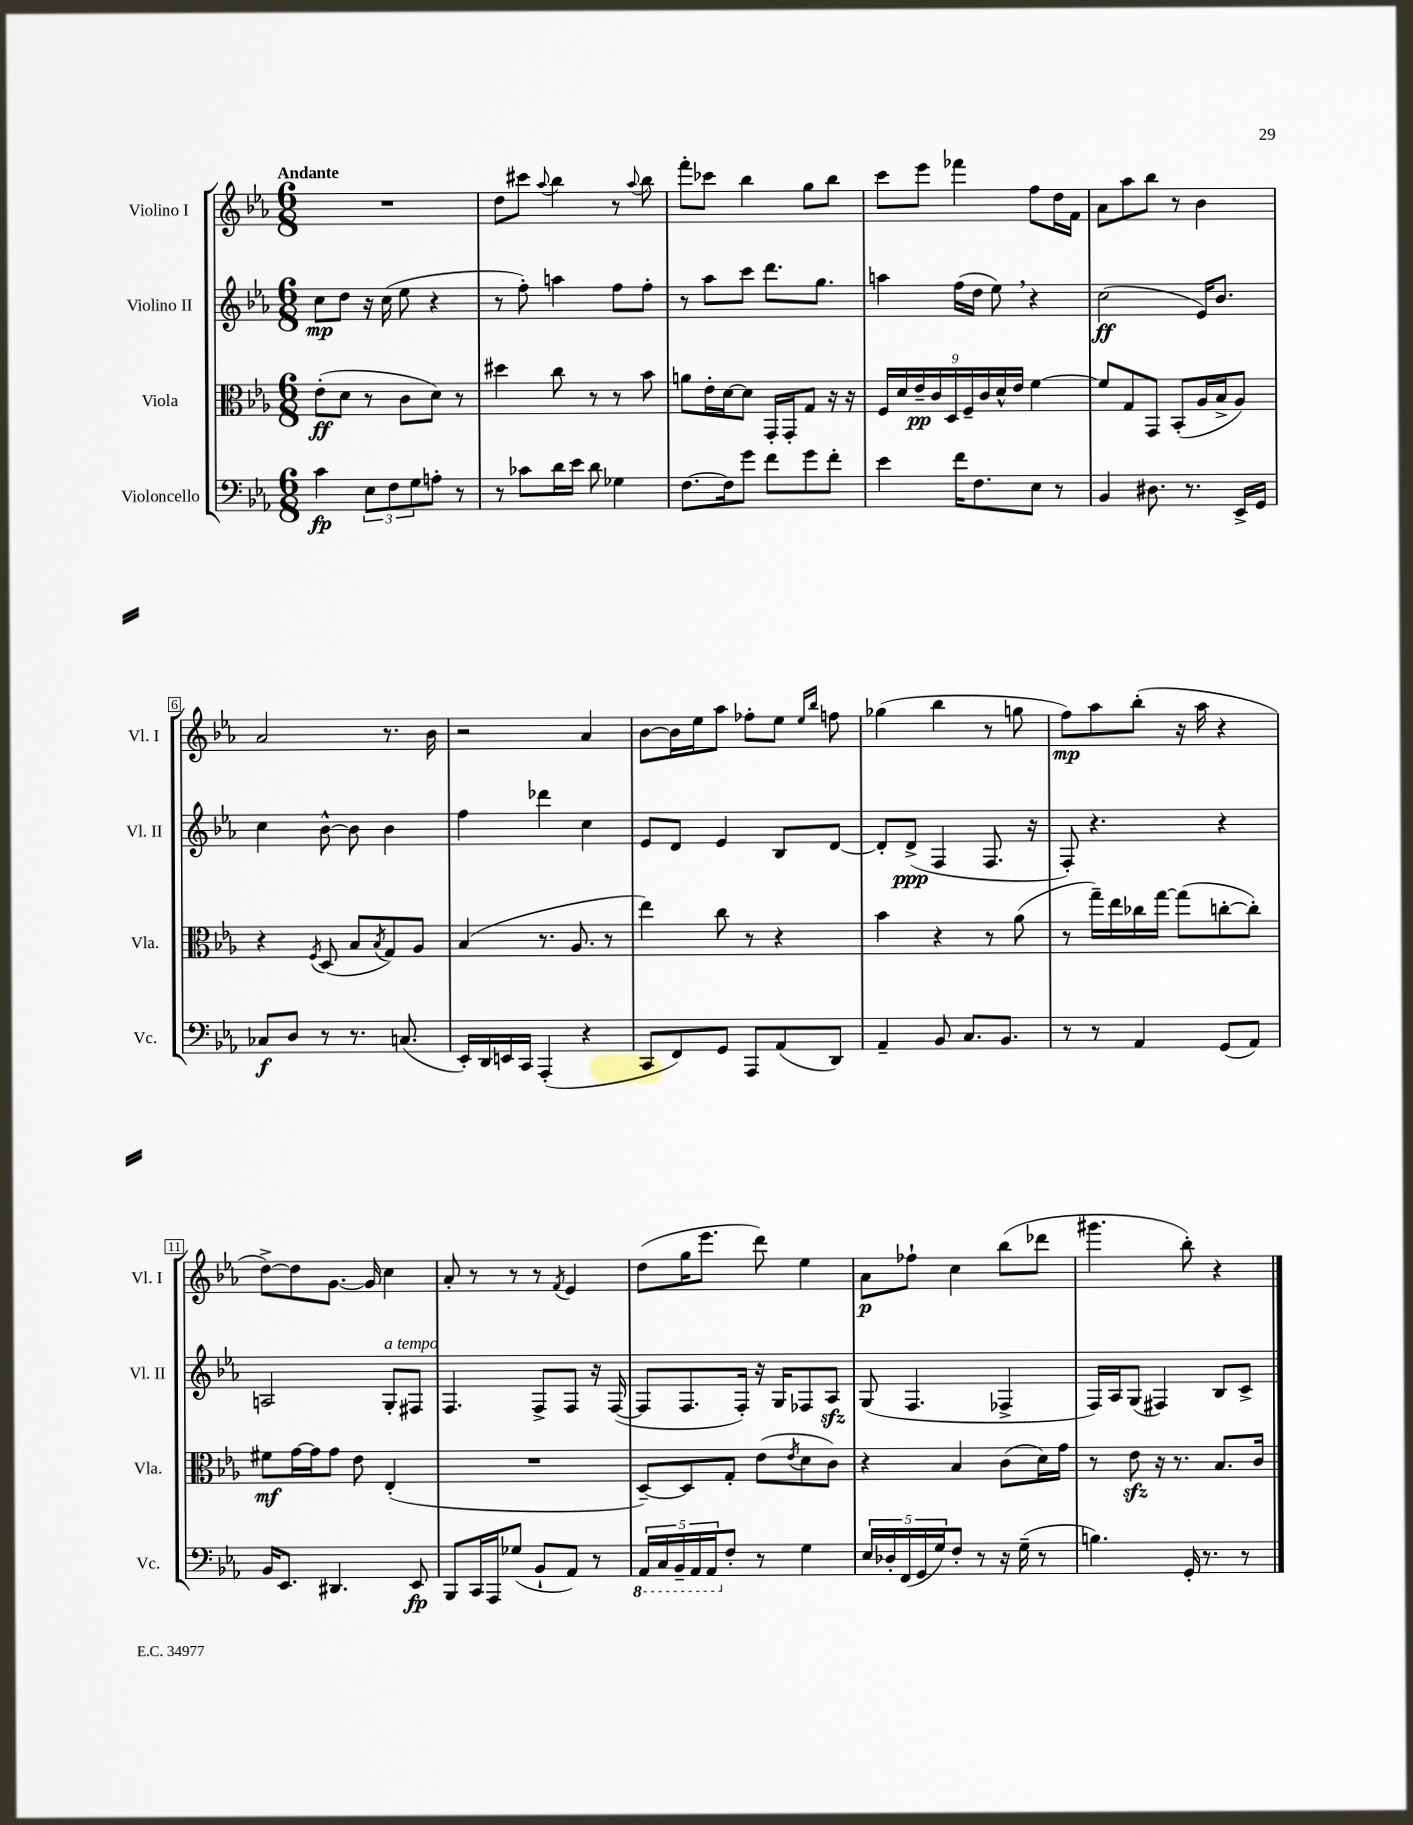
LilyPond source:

<<
\new StaffGroup <<
\new Staff = "s0" \with { instrumentName = "Violino I" shortInstrumentName = "Vl. I" } {
    \clef treble \key ees \major \numericTimeSignature \time 6/8 \tempo "Andante"
    R2. |
    d''8 cis'''8 \appoggiatura { aes''8 } bes''4 r8 \appoggiatura { aes''8 } bes''8 |
    f'''8-. ces'''8 bes''4 g''8 bes''8 |
    c'''8 ees'''8 fes'''4 f''8 d''16 f'16 |
    aes'8 aes''8 bes''8 r8 bes'4 |
    aes'2 r8. bes'16 |
    r2 aes'4 |
    bes'8~ bes'16 ees''16 aes''8 fes''8-. ees''8 \grace { ees''16 bes''16 } f''8 |
    ges''4( bes''4 r8 g''8 |
    f''8\mp) aes''8 bes''8-.( r16 aes''16 r4 |
    d''8~->) d''8 g'8.~ g'16 c''4 |
    aes'8-. r8 r8 r8 \acciaccatura { f'8 } ees'4 |
    d''8( g''16 ees'''8. d'''8) ees''4 |
    aes'8\p fes''8-! c''4 bes''8( des'''8 |
    gis'''4. bes''8-.) r4 \bar "|." |
}
\new Staff = "s1" \with { instrumentName = "Violino II" shortInstrumentName = "Vl. II" } {
    \clef treble \key ees \major \numericTimeSignature \time 6/8
    c''8\mp d''8 r16 c''16( ees''8 r4 |
    r8 f''8-.) a''4 f''8 f''8-. |
    r8 aes''8 c'''8 d'''8. g''8. |
    a''4 f''16( d''16 ees''8) \breathe r4 |
    c''2\ff( ees'16) bes'8. |
    c''4 bes'8~-^ bes'8 bes'4 |
    f''4 des'''4 c''4 |
    ees'8 d'8 ees'4 bes8 d'8~ |
    d'8-. d'8->\ppp( f4 f8. r16 |
    f8-.) r4. r4 |
    a2 g8-.^\markup { \italic "a tempo" } fis8 |
    f4. f8-> f8 r16 f16~( |
    f8 f8. f16-.) r16 g16 fes8 aes8\sfz |
    g8( f4. fes4-> |
    f16) aes16 g8( fis4) bes8 c'8-> \bar "|." |
}
\new Staff = "s2" \with { instrumentName = "Viola" shortInstrumentName = "Vla." } {
    \clef alto \key ees \major \numericTimeSignature \time 6/8
    ees'8-.\ff( d'8 r8 c'8 d'8) r8 |
    dis''4 c''8 r8 r8 bes'8 |
    a'8 ees'16-. d'16~ d'8 g,16-. g,16-. g8 r16 r16 |
    \tuplet 9/8 { f16 d'16 ees'16--\pp c'16 d16 f16-- c'16 d'16-^ ees'16 } f'4~ |
    f'8 g8 g,8 bes,8-.( aes16 bes16-> aes8) |
    r4 \acciaccatura { f8 } d8( bes8 \acciaccatura { bes8 } g8) aes8 |
    bes4( r8. aes8. r8 |
    ees''4) c''8 r8 r4 |
    bes'4 r4 r8 aes'8( |
    r8 g''16--) ees''16 ces''16 g''16~ g''8( c''8~-. c''8-.) |
    fis'8\mf g'16~ g'16 g'8 ees'8 ees4-.( |
    R2. |
    d8~--) d8 g8-. ees'8( \acciaccatura { ees'8 } d'8 c'8) |
    r4 bes4 c'8( d'16) g'16 |
    r8 ees'8\sfz r16 r8. bes8. c'16 \bar "|." |
}
\new Staff = "s3" \with { instrumentName = "Violoncello" shortInstrumentName = "Vc." } {
    \clef bass \key ees \major \numericTimeSignature \time 6/8
    c'4\fp \tuplet 3/2 { ees8 f8 g8 } a8-. r8 |
    r8 ces'8 d'16 ees'16 d'8 ges4 |
    f8.~ f16 g'8 f'8 g'8 f'8-. |
    ees'4 f'16 f8. ees8 r8 |
    bes,4 dis8. r8. ees,16-> g,16 |
    ces8\f d8 r8 r8. c8.( |
    ees,16-.) d,16 e,16 c,16 aes,,4-.( r4 |
    c,8 f,8) g,8 aes,,8 aes,8( d,8) |
    aes,4-- bes,8 c8. bes,8. |
    r8 r8 aes,4 g,8( aes,8) |
    bes,16 ees,8. dis,4. ees,8\fp |
    bes,,8 c,16 aes,,16 ges8( bes,8-! aes,8) r8 |
    \tuplet 5/4 { \ottava #-1 aes,,16 c,16 bes,,16-- aes,,16 aes,,16 \ottava #0 } f8-. r8 g4 |
    \tuplet 5/4 { ees16 des16-. f,16( g,16 g16) } f8-. r8 r16 g16--( r8 |
    b4.) g,16-. r8. r8 \bar "|." |
}
>>
>>
\layout { \context { \Score \override BarNumber.stencil = #(make-stencil-boxer 0.1 0.3 ly:text-interface::print) } }
